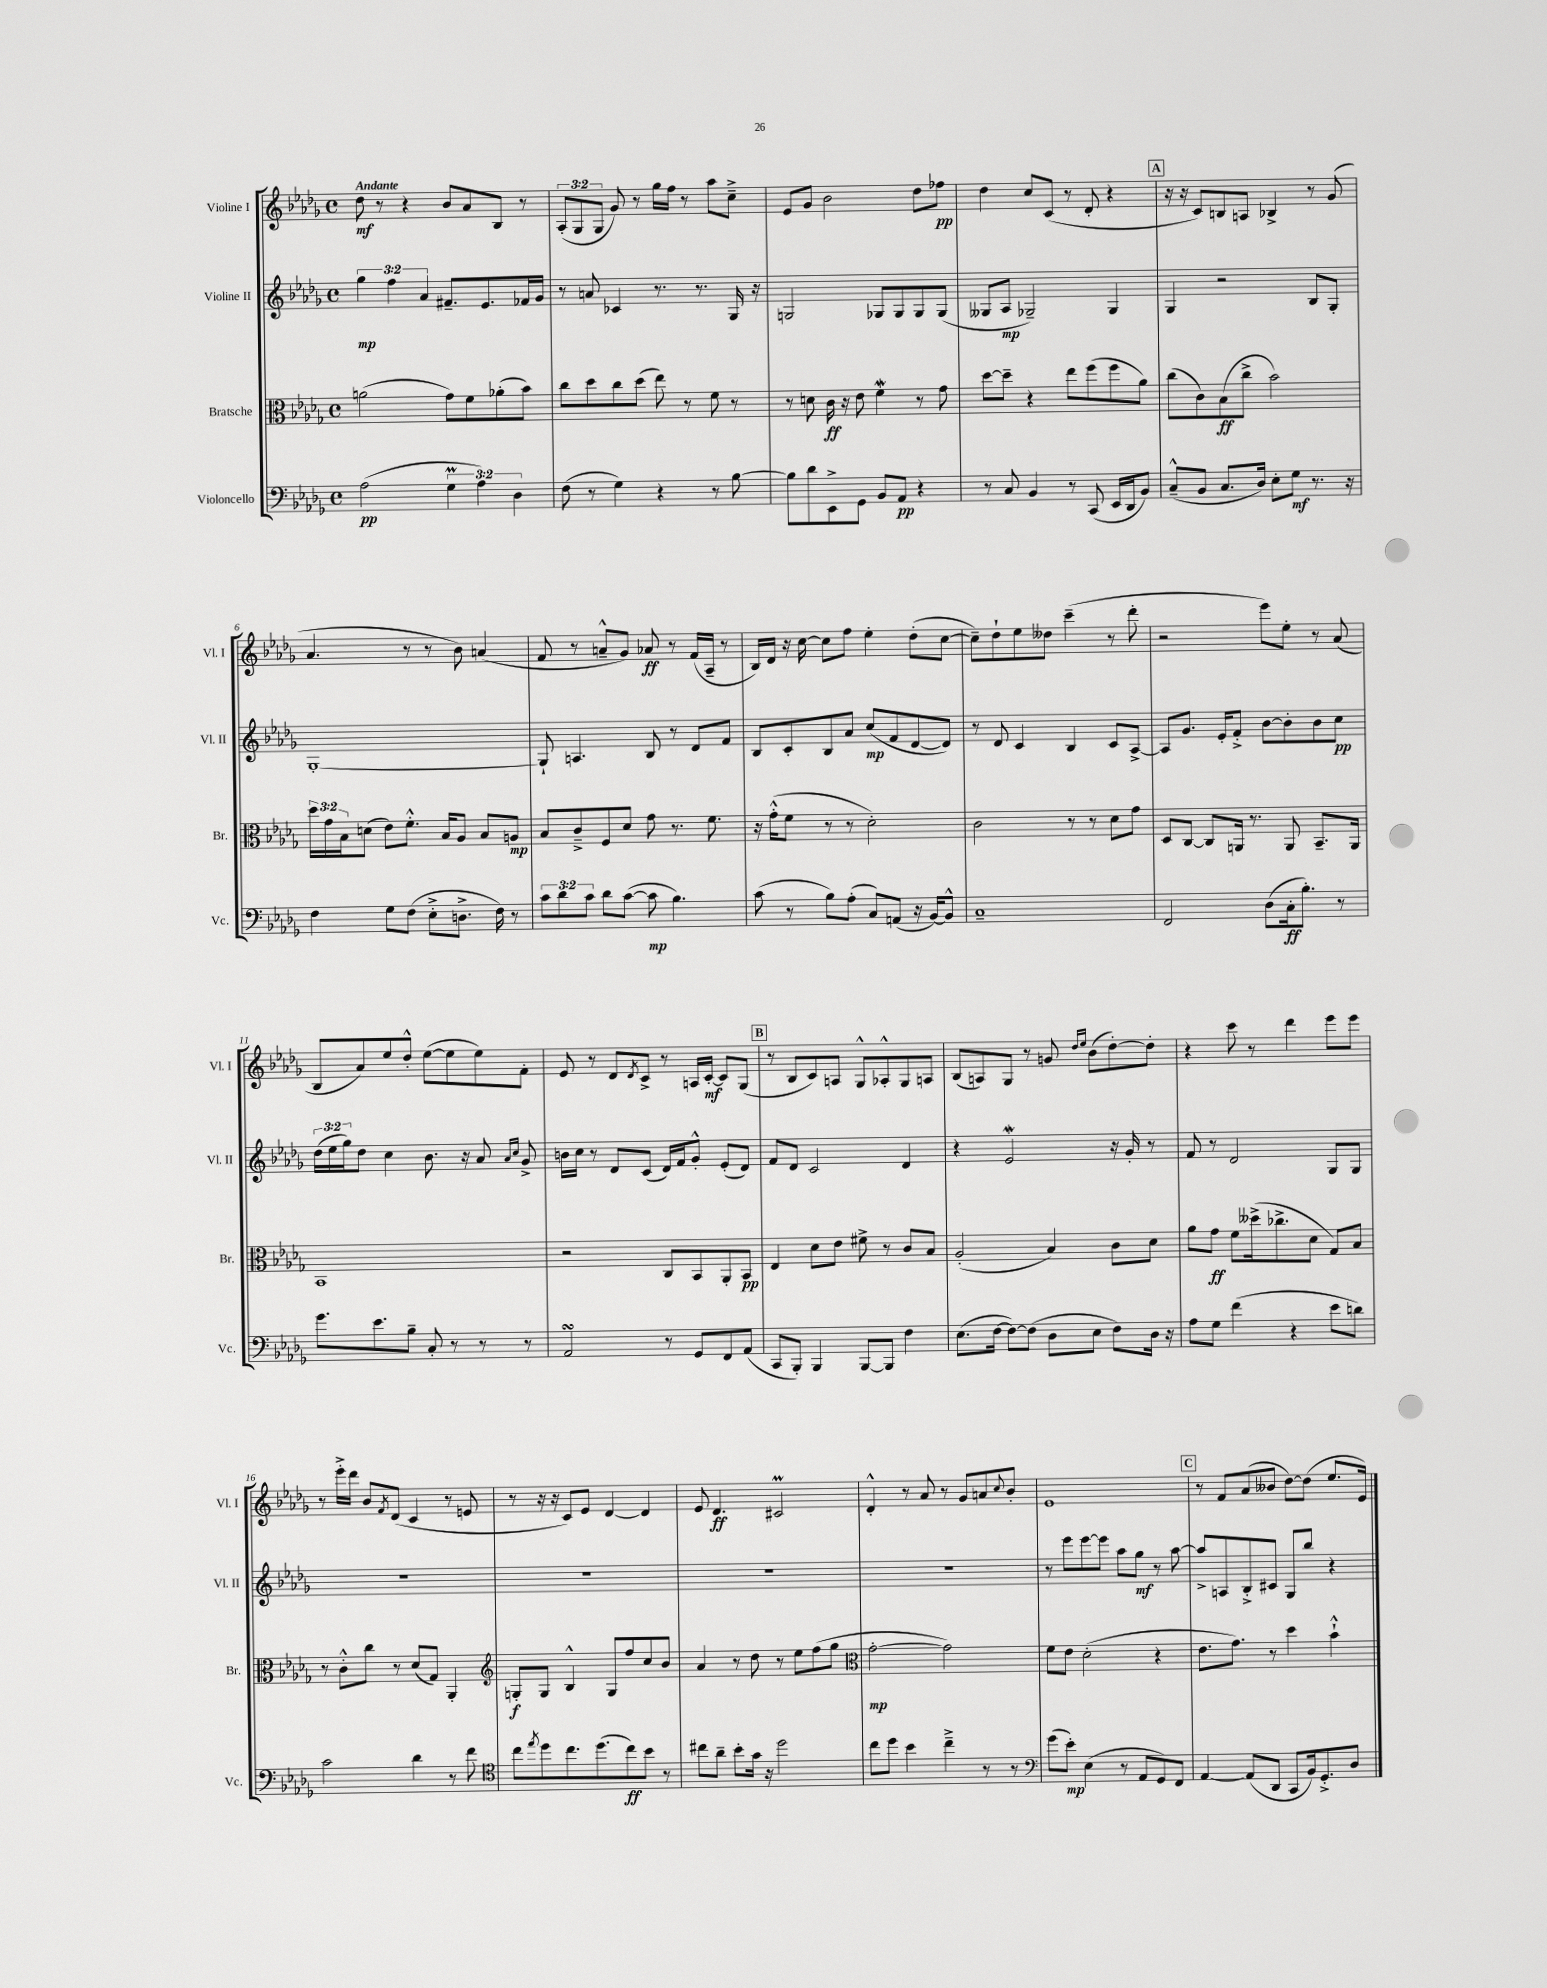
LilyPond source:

<<
\new StaffGroup <<
\new Staff = "s0" \with { instrumentName = "Violine I" shortInstrumentName = "Vl. I" } {
    \clef treble \key des \major \defaultTimeSignature \time 4/4 \override Staff.TupletNumber.text = #tuplet-number::calc-fraction-text \tempo "Andante"
    des''8\mf r8 r4 bes'8 aes'8 bes8 r8 |
    \tuplet 3/2 { aes8-.( ges8 ges8 } ges'8) r8 ges''16 f''16 r8 aes''8 c''8---> |
    ees'8 ges'8 bes'2 des''8 fes''8\pp |
    des''4 c''8 c'8( r8 des'8-. r4 |
    \mark \markup { \box "A" } r16 r16 c'8) b8 a8 bes4-> r8 ges'8( |
    aes'4. r8 r8 bes'8) a'4( |
    f'8 r8 a'8---^ ges'8) aes'8\ff r8 f'16( aes16-- r8 |
    bes16) des'16 r16 c''16~ c''8 f''8 ees''4-. des''8-.( c''8~ |
    c''8--) des''8-! ees''8 deses''8 c'''4--( r8 des'''8-. |
    r2 ees'''8) ees''8-. r8 aes'8( |
    bes8 aes'8) ees''8 des''8-.-^ ees''8~( ees''8 ees''8) f'8-. |
    ees'8 r8 des'8 \acciaccatura { des'8 } c'8-> r8 a16 c'16~-.\mf c'8 ges8( |
    \mark \markup { \box "B" } r8 bes8 c'8) a8 ges8-^ aes8-.-^ ges8 a8 |
    bes8( a8) ges8 r8 g'8 \grace { des''16 ees''16 } bes'8( des''8~-.) des''8-. |
    r4 c'''8 r8 des'''4 ees'''8 ees'''8 |
    r8 ees'''16-.-> des'''16 bes'8 \acciaccatura { f'8 } des'8( c'4 r8 e'8 |
    r8 r16 r16 c'8) ees'8 des'4~ des'4 |
    ees'8 des'4.\ff cis'2\prall |
    des'4-.-^ r8 aes'8 r8 ges'8 a'8 \appoggiatura { c''8 } bes'8-. |
    ees'1 |
    \mark \markup { \box "C" } r8 f'8 aes'8( beses'8 des''8~) des''8( ees''8. ees'16) \bar "|." |
}
\new Staff = "s1" \with { instrumentName = "Violine II" shortInstrumentName = "Vl. II" } {
    \clef treble \key des \major \defaultTimeSignature \time 4/4 \override Staff.TupletNumber.text = #tuplet-number::calc-fraction-text
    \tuplet 3/2 { ges''4\mp f''4 aes'4 } fis'8.-- ees'8. fes'16 ges'16 |
    r8 a'8 ces'4 r8. r8. ges16 r16 |
    g2 ges8 ges8 ges8 ges8( |
    geses8 aes8\mp ges2--) ges4 |
    \mark \markup { \box "A" } ges4 r2 bes8 ges8-. |
    ges1~-. |
    ges8-! a4. bes8 r8 des'8 f'8 |
    bes8 c'8-. bes8 aes'8 c''8\mp( f'8 des'8~ des'8) |
    r8 des'8 c'4 bes4 c'8 aes8~-> |
    aes8 ges'8. ees'16-. f'8-.-> bes'8~ bes'8-. bes'8 c''8\pp |
    \tuplet 3/2 { des''16( ees''16 ges''16) } des''8 c''4 bes'8. r16 aes'8 \grace { aes'16 c''16 } ges'8-> |
    b'16 c''16 r8 des'8 c'8( des'16) f'16 ges'8-.-^ ees'8-.( des'8) |
    \mark \markup { \box "B" } f'8 des'8 c'2 des'4 |
    r4 ees'2\mordent r16 ges'16-. r8 |
    f'8 r8 des'2 ges8 ges8 |
    R1 |
    R1 |
    R1 |
    R1 |
    r8 ees'''8 ees'''8~ ees'''8 aes''8 ges''8\mf r8 aes''8~ |
    \mark \markup { \box "C" } aes''8-> a8 bes8-.-> cis'8 ges8 bes''8 r4 \bar "|." |
}
\new Staff = "s2" \with { instrumentName = "Bratsche" shortInstrumentName = "Br." } {
    \clef alto \key des \major \defaultTimeSignature \time 4/4 \override Staff.TupletNumber.text = #tuplet-number::calc-fraction-text
    a'2( ges'8) f'8 aes'8-.( bes'8) |
    c''8 des''8 c''8 des''8( ees''8) r8 f'8 r8 |
    r8 d'8 c'16\ff r16 ees'8 f'4\mordent r8 ges'8 |
    des''8~ des''8-- r4 ees''8 f''8( f''8 aes'8) |
    \mark \markup { \box "A" } c''8( c'8) bes8\ff( c''8-> bes'2) |
    \tuplet 3/2 { des''16 ges'16 bes16 } d'8( ees'8) f'8.-.-^ bes16 aes8 bes8 a8\mp |
    bes8 c'8---> f8 des'8 ges'8 r8. f'8. |
    r16 ges'16-.-^( f'8 r8 r8 des'2-.) |
    c'2 r8 r8 des'8 ges'8 |
    des8 c8~ c8 a,16 r8. a,8 bes,8.-- a,16 |
    bes,1 |
    r2 c8 bes,8 aes,8-. bes,8\pp |
    \mark \markup { \box "B" } ees4 des'8 ees'8 fis'8-> r8 c'8 bes8 |
    aes2-.( bes4) c'8 des'8 |
    aes'8 ges'8\ff f'8 deses''16->( ces''8.-> des'8 ges8) bes8 |
    r8 c'8-.-^ c''8 r8 des'8( ges8) aes,4-. |
    \clef treble g8-.\f g8 bes4-^ g8 f''8 c''8 bes'8 |
    aes'4 r8 des''8 r8 ees''8 f''8( ges''8 |
    \clef alto ges'2~-.\mp ges'2) |
    f'8 ees'8 des'2-.( r4 |
    \mark \markup { \box "C" } ees'8. ges'8.) r8 des''4 bes'4-!-^ \bar "|." |
}
\new Staff = "s3" \with { instrumentName = "Violoncello" shortInstrumentName = "Vc." } {
    \clef bass \key des \major \defaultTimeSignature \time 4/4 \override Staff.TupletNumber.text = #tuplet-number::calc-fraction-text
    aes2\pp( \tuplet 3/2 { ges4\prall aes4) des4 } |
    f8( r8 ges4) r4 r8 bes8~ |
    bes8 des'8 ees,8-> ges,8 bes,8 aes,8\pp r4 |
    r8 c8 bes,4 r8 c,8( ees,16 des,16 bes,8) |
    \mark \markup { \box "A" } c8---^( bes,8 c8. des16) ees8-. ges8\mf r8. r16 |
    f4 ges8 f8( ees8-.-> d8.-> f16) r8 |
    \tuplet 3/2 { c'8 des'8 c'8 } des'8 c'8~( c'8\mp bes4.) |
    c'8( r8 bes8) aes8-.( c8) a,8( r16 bes,16~) bes,8-^ |
    c1-- |
    f,2 des8( c16-.\ff bes8.-.) r8 |
    ges'8. ees'8. bes8-- c8-. r8 r8 r8 |
    aes,2\turn r8 ges,8 f,8 aes,8( |
    \mark \markup { \box "B" } c,8 bes,,8-.) bes,,4 bes,,8~ bes,,8 f4 |
    ees8.( f16~ f8~) f8( des8 ees8 f8) des16 r16 |
    aes8 ges8 f'4( r4 ees'8 d'8) |
    c'2 des'4 r8 f'8 |
    \clef tenor c''8 \acciaccatura { ees''8 } des''8 c''8. des''8.( c''8\ff) bes'8 r8 |
    cis''8 aes'8-- bes'8-. ges'16 r16 des''2 |
    c''8 des''8 bes'4 c''4---> r8 r8 |
    \clef bass ges'8( ees'8-.\mp) ees4( r8 aes,8 ges,8) f,8 |
    \mark \markup { \box "C" } aes,4~ aes,8( des,8 c,8 bes,16) ges,8.-.-> des8 \bar "|." |
}
>>
>>
